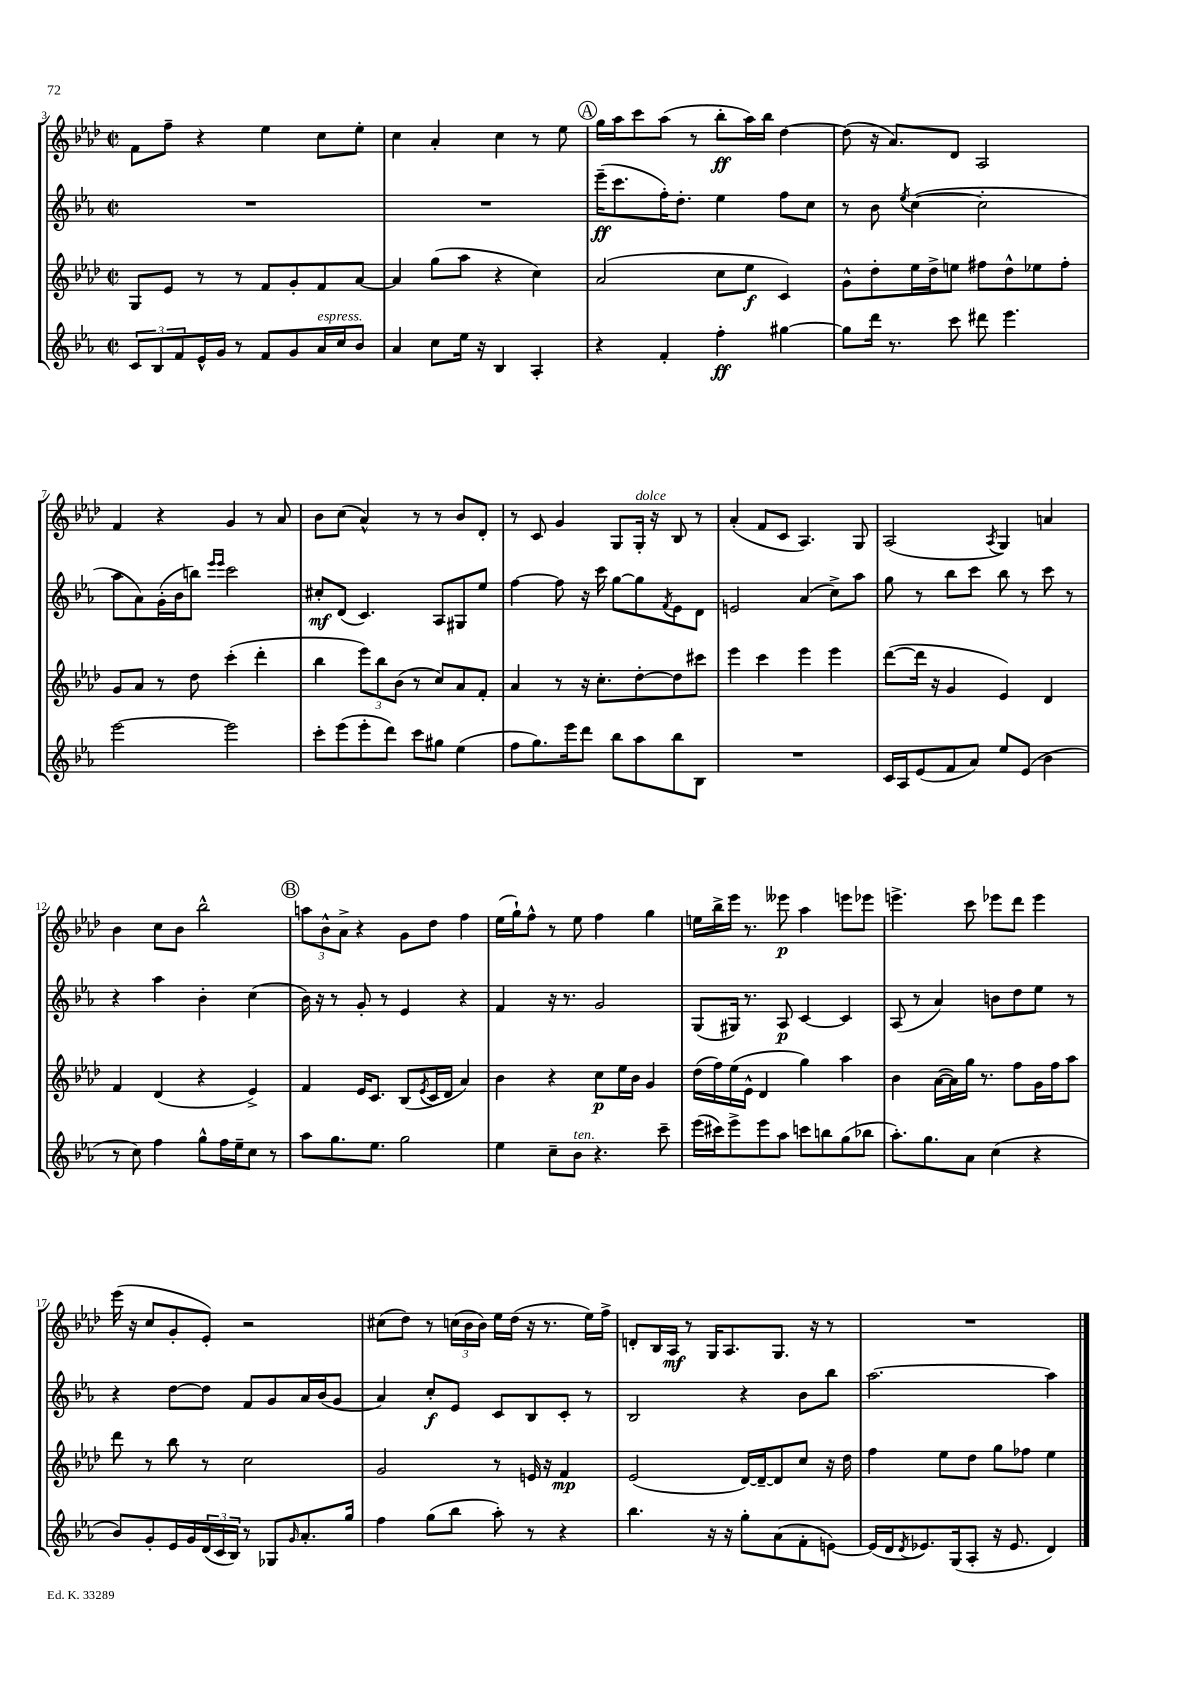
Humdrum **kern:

**kern	**kern	**kern	**kern
*staff4	*staff3	*staff2	*staff1
*clefG2	*clefG2	*clefG2	*clefG2
*k[b-e-a-]	*k[b-e-a-d-]	*k[b-e-a-]	*k[b-e-a-d-]
*M2/2	*M2/2	*M2/2	*M2/2
*met(c|)	*met(c|)	*met(c|)	*met(c|)
12c	8G	1r	8f
12B-	.	.	.
.	8e-	.	8ff~
12f	.	.	.
16e-^^	8r	.	4r
16g	.	.	.
8r	8r	.	.
8f	8f	.	4ee-
8g	8g'	.	.
16a-	8f	.	8cc
16cc	.	.	.
8b-	[8a-	.	8ee-'
=	=	=	=
4a-	4a-]	1r	4cc
8cc	(8gg	.	4a-'
16ee-	8aa-	.	.
16r	.	.	.
4B-	4r	.	4cc
4A-'	4cc)	.	8r
.	.	.	8ee-
=	=	=	=
4r	(2a-	(16eee-~	16gg
.	.	8.ccc	16aa-
.	.	.	8ccc
4f'	.	16ff')	(8aa-
.	.	8.dd'	.
.	.	.	8r
4ff'	8cc	4ee-	8bb-'
.	8ee-	.	16aa-)
.	.	.	16bb-
[4gg#	4c)	8ff	[4dd-
.	.	8cc	.
=	=	=	=
8gg#]	8g^^	8r	(8dd-]
16ddd	8dd-'	8b-	16r
8.r	.	.	8.a-)
.	.	8qee-	.
.	16ee-	([4cc	.
.	16dd-^	.	.
8ccc	8ee	.	8d-
8ddd#	8ff#	2cc']	2A-
4.eee-	8dd-^^	.	.
.	8ee-	.	.
.	8ff#'	.	.
=	=	=	=
[2eee-	8g	8aa-	4f
.	8a-	8a-)	.
.	8r	(16g'	4r
.	.	16b-	.
.	8dd-	8bb)	.
.	.	16qqeee-	.
.	.	16qqeee-	.
2eee-]	(4ccc'	2ccc	4g
.	4ddd-'	.	8r
.	.	.	8a-
=	=	=	=
8ccc'	4bb-	8cc#'	8b-
(8eee-	.	(8d	(8cc
8eee-'	12eee-)	4.c)	4a-^^)
.	12bb-	.	.
8ddd)	.	.	.
.	(12b-	.	.
8ccc	8r	.	8r
8gg#	8cc)	8A-	8r
(4ee-	8a-	8G#	8b-
.	8f'	8ee-	8d-'
=	=	=	=
8ff	4a-	[4ff	8r
8.gg)	.	.	8c
.	8r	8ff]	4g
16eee-	.	.	.
8ddd	16r	16r	.
.	8.cc'	16ccc	.
8bb-	.	[8gg	8G
8aa-	[8dd-'	8gg]	16G'
.	.	.	16r
.	.	8qf	.
8bb-	8dd-]	8e-	8B-
8B-	8ccc#	8d	8r
=	=	=	=
1r	4eee-	2e	(4a-'
.	4ccc	.	8f
.	.	.	8c
.	4eee-	(4a-	4.A-)
.	4eee-	8cc^)	.
.	.	8aa-	8G
=	=	=	=
16c	([8ddd-	8gg	(2A-
16A-	.	.	.
(8e-	16ddd-]	8r	.
.	16r	.	.
8f	4g	8bb-	.
8a-)	.	8ccc	.
.	.	.	8qA-
8ee-	4e-)	8bb-	4G)
(8e-	.	8r	.
4b-	4d-	8ccc	4a
.	.	8r	.
=	=	=	=
8r	4f	4r	4b-
8cc)	.	.	.
4ff	(4d-	4aa-	8cc
.	.	.	8b-
8gg^^	4r	4b-'	2bb-^^
16ff	.	.	.
16ee-~	.	.	.
8cc	4e-^)	(4cc	.
8r	.	.	.
=	=	=	=
8aa-	4f	16b-)	12aa
.	.	16r	.
.	.	.	12b-^^
8.gg	.	8r	.
.	.	.	12a-^
.	16e-	8g'	4r
8.ee-	8.c	.	.
.	.	8r	.
2gg	(8B-	4e-	8g
.	8qe-	.	.
.	16c	.	8dd-
.	16d-	.	.
.	4a-)	4r	4ff
=	=	=	=
4ee-	4b-	4f	(16ee-
.	.	.	16gg`)
.	.	.	8ff^^
8cc~	4r	16r	8r
.	.	8.r	.
8b-	.	.	8ee-
4.r	8cc	2g	4ff
.	16ee-	.	.
.	16b-	.	.
.	4g	.	4gg
8ccc~	.	.	.
=	=	=	=
(16eee-	(16dd-	(8G	16ee
16ccc#)	16ff)	.	16bb-^
8eee-^	(16ee-	16G#)	16eee-
.	16e-^^	8.r	8.r
8eee-	4d-	.	.
8aa-	.	8A-	8eee--
8ccc	4gg)	[4c	4aa-
8bb	.	.	.
(8gg	4aa-	4c]	8eee
8bb-	.	.	8eee-
=	=	=	=
8.aa-')	4b-	(8A-	4.eee^
.	.	8r	.
8.gg	.	.	.
.	([16a-	4a-)	.
.	16a-])	.	.
8a-	16gg	.	8ccc
.	8.r	.	.
(4cc	.	8b	8eee-
.	8ff	8dd	8ddd-
4r	16g	8ee-	4eee-
.	16ff	.	.
.	8aa-	8r	.
=	=	=	=
8b-)	8ddd-	4r	(16eee-
.	.	.	16r
8g'	8r	.	8cc
16e-	8bb-	[8dd	8g'
16g	.	.	.
(24d	8r	8dd]	8e-')
24c	.	.	.
24B-)	.	.	.
8r	2cc	8f	2r
8G-	.	8g	.
16qqg	.	.	.
8.a-'	.	16a-	.
.	.	(16b-	.
.	.	8g	.
16gg	.	.	.
=	=	=	=
4ff	2g	4a-)	(8cc#
.	.	.	8dd-)
(8gg	.	8cc'	8r
8bb-	.	8e-	(24cc
.	.	.	24b-
.	.	.	24b-)
8aa-')	8r	8c	16ee-
.	.	.	(16dd-
8r	16e	8B-	16r
.	16r	.	8.r
4r	4f	8c'	.
.	.	8r	16ee-)
.	.	.	16ff^
=	=	=	=
4.bb-	(2e-	2B-	8d'
.	.	.	16B-
.	.	.	16A-
.	.	.	8r
16r	.	.	16G
16r	.	.	8.A-
8gg'	[16d-)	4r	.
.	16d-~_	.	.
(8a-	8d-]	.	8.G
8f'	8cc	8b-	.
.	.	.	16r
[8e)	16r	8bb-	8r
.	16dd-	.	.
=	=	=	=
(16e]	4ff	[2.aa-	1r
16d	.	.	.
8qd	.	.	.
8.e-)	.	.	.
.	8ee-	.	.
(16G	.	.	.
8A-'	8dd-	.	.
16r	8gg	.	.
8.e-	.	.	.
.	8ff-	.	.
4d)	4ee-	4aa-]	.
==	==	==	==
*-	*-	*-	*-
